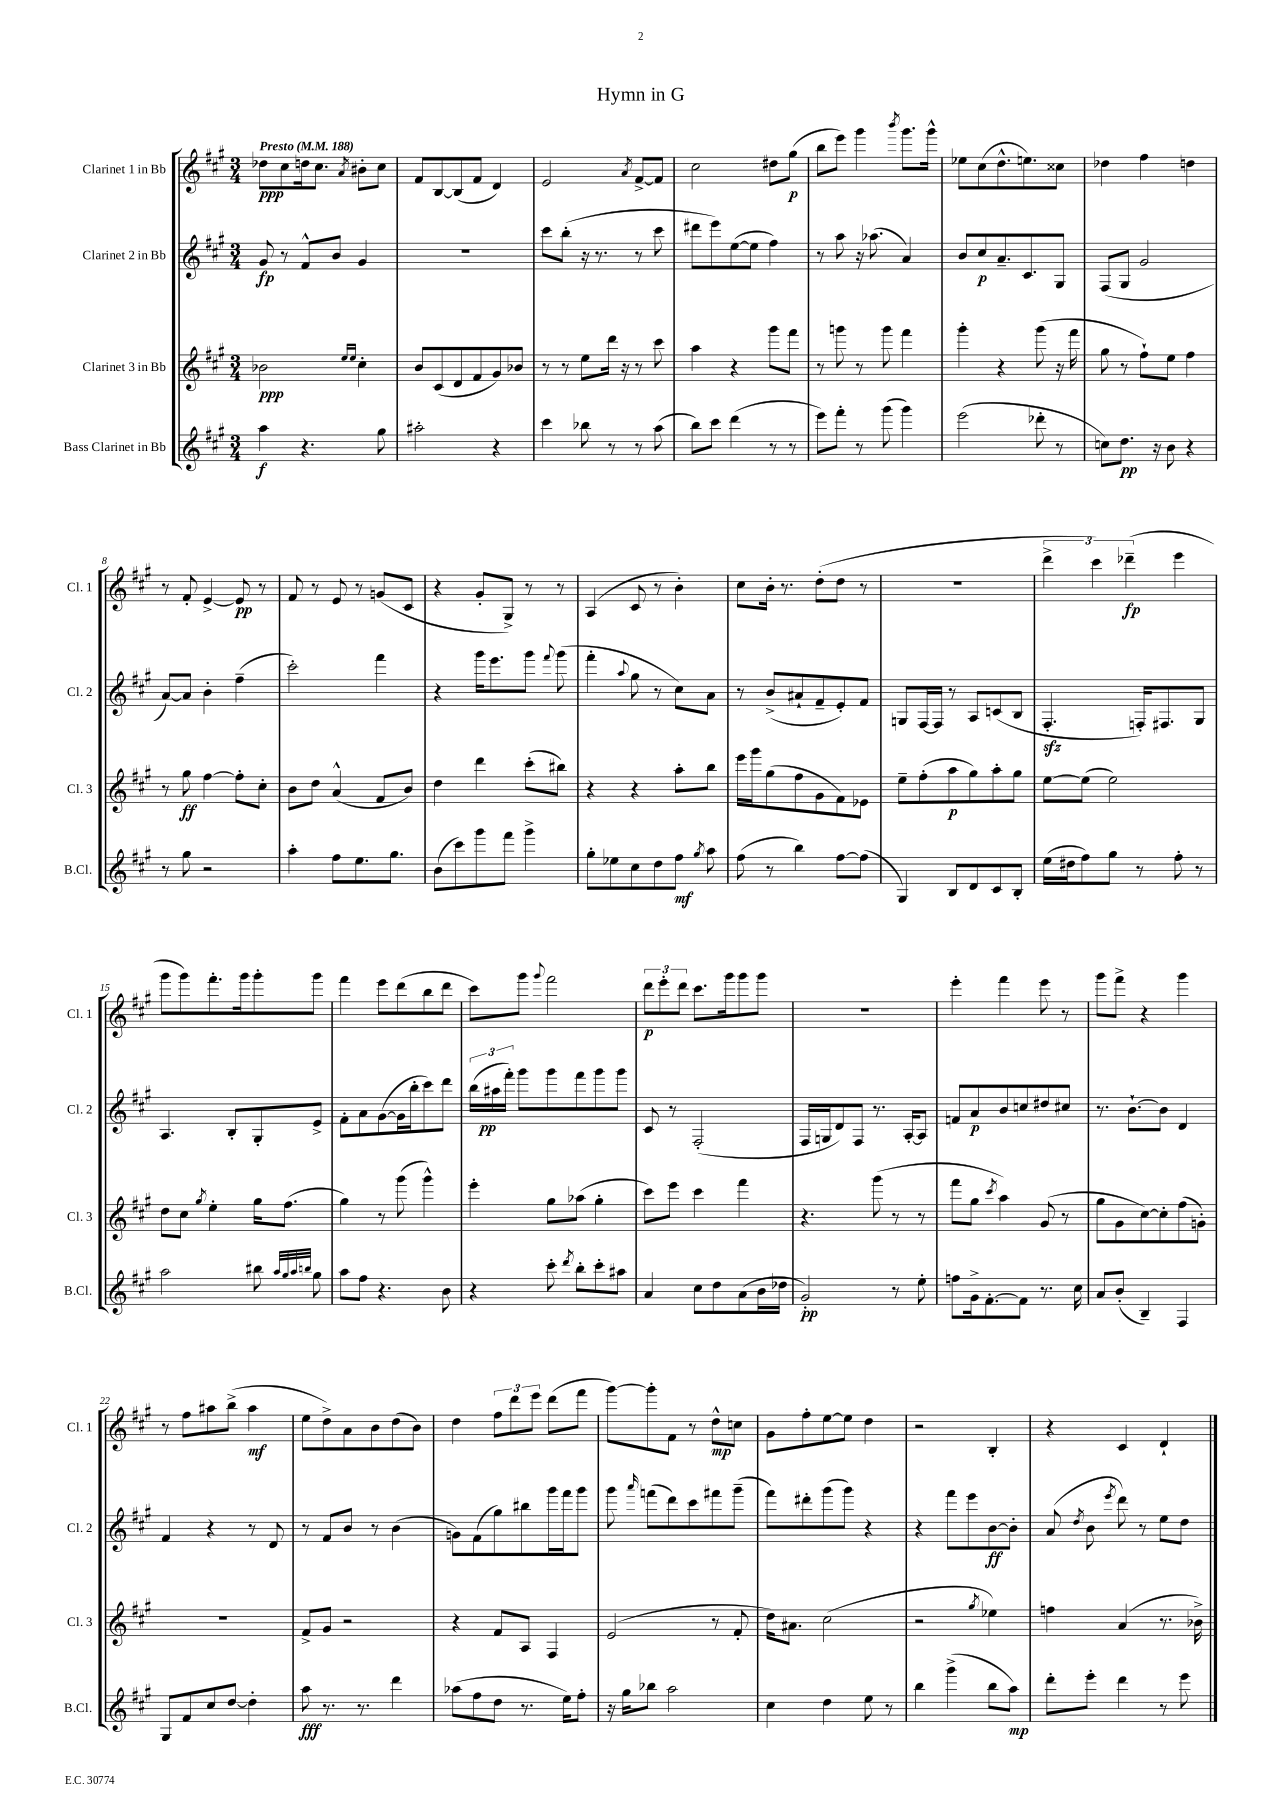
\header { title = "Hymn in G" }
<<
\new StaffGroup <<
\new Staff = "s0" \with { instrumentName = "Clarinet 1 in Bb" shortInstrumentName = "Cl. 1" } {
    \clef treble \key a \major \numericTimeSignature \time 3/4 \tempo "Presto" 4 = 188
    \autoBeamOff des''8[\ppp cis''8 d''16 cis''8.] \acciaccatura { a'8 } bis'8[-. cis''8] |
    fis'8[ b8~ b8( fis'8] d'4) |
    e'2 \acciaccatura { a'8 } fis'8[~-> fis'8] |
    cis''2 dis''8[ gis''8]\p( |
    b''8[ e'''8]) gis'''4 \acciaccatura { b'''8 } gis'''8.[ gis'''16]-^ |
    ees''8[ cis''8( d''8.-^ e''8.) cisis''8] |
    des''4 fis''4 d''4 |
    r8 fis'8-. e'4~-> e'8\pp r8 |
    fis'8 r8 e'8 r8 g'8[( cis'8] |
    r4 gis'8[-. gis8]->) r8 r8 |
    a4( cis'8 r8 b'4-.) |
    cis''8[ b'16]-. r8. d''8[-.( d''8] r8 |
    R2. |
    \tuplet 3/2 { d'''4-> cis'''4) des'''4--\fp( } e'''4 |
    gis'''8[ gis'''8) fis'''8.-. gis'''16 gis'''8-. gis'''8] |
    fis'''4 e'''8[ d'''8( b''8 d'''8] |
    cis'''8[) gis'''8] \appoggiatura { gis'''8 } fis'''2 |
    \tuplet 3/2 { d'''8[\p e'''8-. d'''8] } cis'''8.[ gis'''16 gis'''8 gis'''8] |
    R2. |
    e'''4-. fis'''4 e'''8 r8 |
    gis'''8[ fis'''8]-> r4 gis'''4 |
    r8 fis''8[ ais''8 b''8]->( ais''4\mf |
    e''8[ d''8->) a'8 b'8 d''8( b'8]) |
    d''4 \tuplet 3/2 { fis''8[ d'''8 e'''8] } d'''8[( fis'''8] |
    gis'''8[~) gis'''8-. fis'8] r8 d''8[-^\mp c''8] |
    gis'8[ fis''8-. e''8~ e''8] d''4 |
    r2 b4-. |
    r4 cis'4 d'4-! \bar "|." |
}
\new Staff = "s1" \with { instrumentName = "Clarinet 2 in Bb" shortInstrumentName = "Cl. 2" } {
    \clef treble \key a \major \numericTimeSignature \time 3/4
    \autoBeamOff gis'8\fp r8 fis'8[-^ b'8] gis'4 |
    R2. |
    cis'''8[ b''8]-.( r16 r8. r8 cis'''8 |
    dis'''8[ e'''8) e''8~( e''8] fis''4) |
    r8 a''8 r16 aes''8.( a'4) |
    b'8[ cis''8\p a'8.-- cis'8. gis8] |
    fis8[( gis8] gis'2 |
    a'8[~) a'8] b'4-. fis''4--( |
    cis'''2-.) fis'''4 |
    r4 gis'''16[ e'''8. gis'''8] \appoggiatura { fis'''8 } gis'''8( |
    fis'''4-. \appoggiatura { a''8 } gis''8 r8 cis''8[) a'8] |
    r8 b'8[->( ais'8-! fis'8-- e'8-.) fis'8] |
    g8[ fis16~ fis16] r8 a8[ c'8( b8] |
    fis4.-.\sfz f16[-.) fis8. gis8] |
    a4. b8[-. gis8-. e'8]-> |
    fis'8[-. a'8 gis'8~( gis'16 b''16-. cis'''8) d'''8] |
    \tuplet 3/2 { b''16[( ais''16\pp fis'''16]-.) } gis'''8[ gis'''8 fis'''8 gis'''8 gis'''8] |
    cis'8 r8 fis2-.( |
    fis16[ g16 d'8) fis8] r8. a16[~-. a8] |
    f'8[ a'8\p b'8 c''8 dis''8 cis''8] |
    r8. b'8.[~-! b'8] d'4 |
    fis'4 r4 r8 d'8 |
    r8 fis'8[ b'8] r8 b'4( |
    g'8[) fis'8( gis''8) bis''8 gis'''16 fis'''16 gis'''8] |
    gis'''8 \grace { a'''16 } f'''8[( d'''8) cis'''8 fis'''8 gis'''8]--( |
    fis'''8[) dis'''8-. gis'''8( gis'''8]) r4 |
    r4 fis'''8[ e'''8 b'8~\ff b'8]-. |
    a'8( \acciaccatura { d''8 } b'8 \acciaccatura { e'''8 } d'''8) r8 e''8[ d''8] \bar "|." |
}
\new Staff = "s2" \with { instrumentName = "Clarinet 3 in Bb" shortInstrumentName = "Cl. 3" } {
    \clef treble \key a \major \numericTimeSignature \time 3/4
    \autoBeamOff bes'2\ppp \grace { e''16[ e''16] } cis''4-. |
    b'8[ cis'8( d'8 fis'8 gis'8) bes'8] |
    r8 r8 e''8[ d'''16] r16 r8 cis'''8 |
    a''4 r4 gis'''8[ fis'''8] |
    r8 g'''8 r8 g'''8 fis'''4 |
    gis'''4-. r4 gis'''8( r16 fis'''16 |
    gis''8 r8 fis''8[-!) e''8] fis''4 |
    r8 gis''8\ff fis''4~ fis''8[-. cis''8]-. |
    b'8[ d''8] a'4-^( fis'8[ b'8]) |
    d''4 d'''4 cis'''8[-.( bis''8]) |
    r4 r4 a''8[-. b''8] |
    e'''16[ gis'''16 gis''8( fis''8 gis'8 fis'8) ees'8] |
    e''8[-- fis''8-.( a''8\p gis''8) a''8-. gis''8] |
    e''8[~ e''8]( e''2) |
    d''8[ cis''8] \acciaccatura { gis''8 } e''4-. gis''16[ fis''8.]( |
    gis''4) r8 gis'''8( gis'''4-^) |
    e'''4-. gis''8[ aes''8]( gis''4-. |
    cis'''8[) e'''8] cis'''4 fis'''4 |
    r4. gis'''8( r8 r8 |
    fis'''8[ gis''8] \acciaccatura { cis'''8 } a''4) gis'8( r8 |
    gis''8[ gis'8 cis''8~) cis''8-. fis''8( g'8]-.) |
    r2. |
    fis'8[-> gis'8] r2 |
    r4 fis'8[ a8] fis4 |
    e'2( r8 fis'8-. |
    d''16[) ais'8.] cis''2( |
    r2 \acciaccatura { gis''8 } ees''4) |
    f''4 a'4( r8. bes'16->) \bar "|." |
}
\new Staff = "s3" \with { instrumentName = "Bass Clarinet in Bb" shortInstrumentName = "B.Cl." } {
    \clef treble \key a \major \numericTimeSignature \time 3/4
    \autoBeamOff a''4\f r4. gis''8 |
    ais''2-. r4 |
    cis'''4 bes''8 r8 r8 a''8( |
    b''8[) cis'''8] d'''4( r8 r8 |
    e'''8[) fis'''8]-. r8 gis'''8( gis'''4) |
    e'''2( des'''8-. r8 |
    c''8[) d''8.]\pp r16 b'8 r4 |
    r8 gis''8 r2 |
    a''4-. fis''8[ e''8. gis''8.] |
    b'8[( cis'''8) gis'''8 fis'''8] gis'''4-> |
    gis''8[-. ees''8 cis''8 d''8 fis''8]\mf \acciaccatura { gis''8 } a''8 |
    fis''8( r8 b''4) fis''8[~ fis''8]( |
    gis4) b8[ d'8 cis'8 b8]-. |
    e''16[( dis''16 fis''8) gis''8] r8 fis''8-. r8 |
    a''2 bis''8 \grace { a''32[ gis''32 a''32 b''32] } gis''8 |
    a''8[ fis''8] r4. b'8 |
    r4 cis'''8-. \acciaccatura { d'''8 } b''8[-. cis'''8-. ais''8] |
    a'4 cis''8[ d''8 a'8( b'16 des''16] |
    gis'2-.\pp) r8 e''8-. |
    f''8[ gis'16-> fis'8.~-. fis'8] r8. cis''16 |
    a'8[ b'8]-.( b4--) fis4 |
    gis8[ fis'8 cis''8 d''8]~ d''4-. |
    a''8\fff r8. r8. d'''4 |
    aes''8[( fis''8 d''8] r8. e''16[) fis''8]-. |
    r16 gis''16[ bes''8] a''2 |
    cis''4 d''4 e''8 r8 |
    b''4 gis'''4->( b''8[ a''8]\mp) |
    d'''8[-. e'''8]-. d'''4 r8 e'''8 \bar "|." |
}
>>
>>
